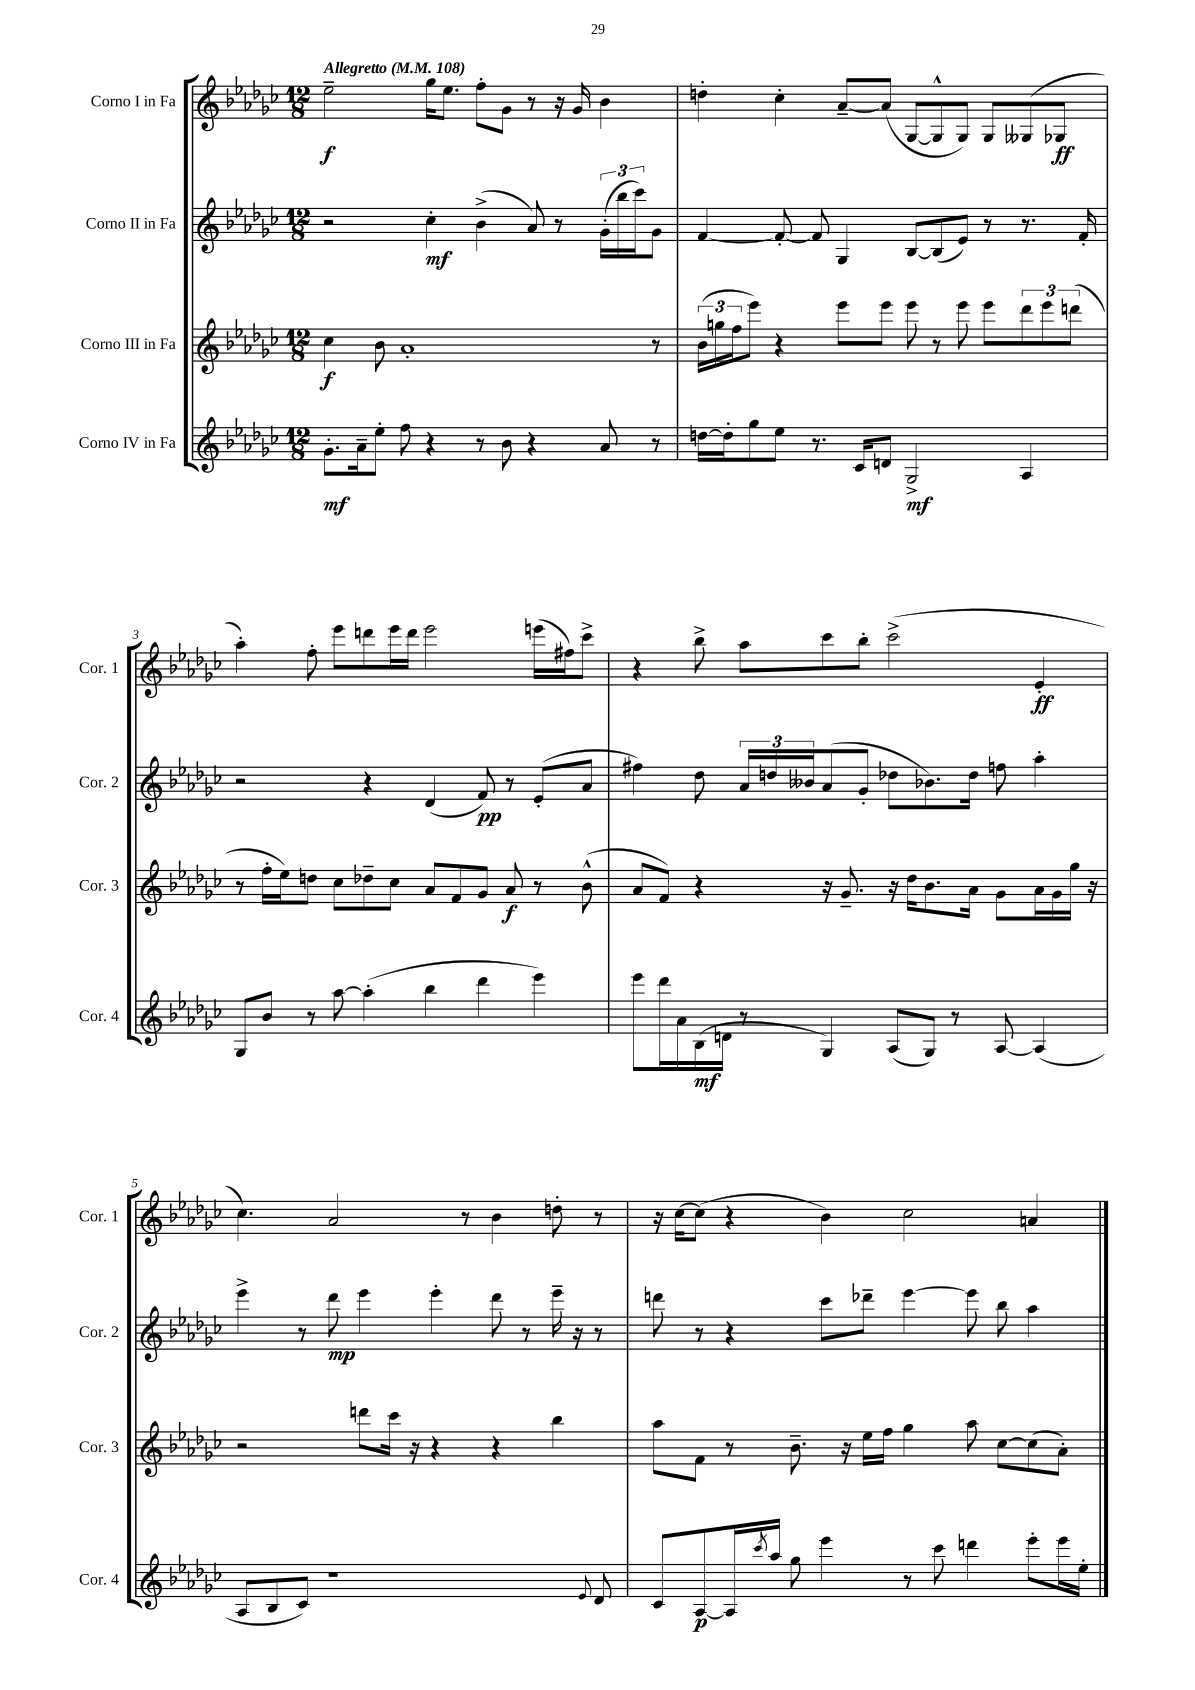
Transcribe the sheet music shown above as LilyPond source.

<<
\new StaffGroup <<
\new Staff = "s0" \with { instrumentName = "Corno I in Fa" shortInstrumentName = "Cor. 1" } {
    \clef treble \key ges \major \numericTimeSignature \time 12/8 \tempo "Allegretto" 4 = 108
    ees''2--\f ges''16 ees''8. f''8-. ges'8 r8 r16 ges'16 bes'4 |
    d''4-. ces''4-. aes'8~-- aes'8( ges8~ ges8-^ ges8) ges8 geses8( ges8\ff |
    aes''4-.) f''8-. ees'''8 d'''8 ees'''16 d'''16 ees'''2 e'''16( fis''16) ces'''8-> |
    r4 bes''8-> aes''8 ces'''8 bes''8-. ces'''2->( ees'4-.\ff |
    ces''4.) aes'2 r8 bes'4 d''8-. r8 |
    r16 ces''16~ ces''8( r4 bes'4) ces''2 a'4 \bar "|." |
}
\new Staff = "s1" \with { instrumentName = "Corno II in Fa" shortInstrumentName = "Cor. 2" } {
    \clef treble \key ges \major \numericTimeSignature \time 12/8
    r2 ces''4-.\mf bes'4->( aes'8) r8 \tuplet 3/2 { ges'16-.( bes''16 ces'''16) } ges'8 |
    f'4~ f'8~-. f'8 ges4 bes8~ bes8( ees'8) r8 r8. f'16-. |
    r2 r4 des'4( f'8\pp) r8 ees'8-.( aes'8 |
    fis''4) des''8 \tuplet 3/2 { aes'16 d''16 beses'16 } aes'8( ges'8-. des''8 bes'8.) des''16 f''8 aes''4-. |
    ees'''4-> r8 des'''8\mp ees'''4 ees'''4-. des'''8 r8 ees'''16-- r16 r8 |
    d'''8 r8 r4 ces'''8 des'''8-- ees'''4~ ees'''8 bes''8 aes''4 \bar "|." |
}
\new Staff = "s2" \with { instrumentName = "Corno III in Fa" shortInstrumentName = "Cor. 3" } {
    \clef treble \key ges \major \numericTimeSignature \time 12/8
    ces''4\f bes'8 aes'1-. r8 |
    \tuplet 3/2 { bes'16( g''16 f''16 } ees'''8) r4 ees'''8 ees'''8 ees'''8 r8 ees'''8 ees'''8 \tuplet 3/2 { des'''8 ees'''8 d'''8( } |
    r8 f''16-. ees''16) d''8 ces''8 des''8-- ces''8 aes'8 f'8 ges'8 aes'8\f r8 bes'8-^( |
    aes'8 f'8) r4 r16 ges'8.-- r16 des''16 bes'8. aes'16 ges'8 aes'16 ges'16 ges''16 r16 |
    r2 d'''8 ces'''16 r16 r4 r4 bes''4 |
    aes''8 f'8 r8 bes'8.-- r16 ees''16 f''16 ges''4 aes''8 ces''8~ ces''8( aes'8-.) \bar "|." |
}
\new Staff = "s3" \with { instrumentName = "Corno IV in Fa" shortInstrumentName = "Cor. 4" } {
    \clef treble \key ges \major \numericTimeSignature \time 12/8
    ges'8.-.\mf aes'16-- ees''8-. f''8 r4 r8 bes'8 r4 aes'8 r8 |
    d''16~ d''16-. ges''8 ees''8 r8. ces'16 d'8 ges2->\mf aes4 |
    ges8 bes'8 r8 aes''8~ aes''4-.( bes''4 des'''4 ees'''4) |
    ees'''8 des'''16 aes'16 bes16\mf( d'16 r8 ges4) aes8( ges8) r8 aes8~ aes4( |
    aes8 bes8 ces'8) r1 \appoggiatura { ees'8 } des'8 |
    ces'8 aes8~\p aes16 \acciaccatura { ces'''8 } aes''16 ges''8 ees'''4 r8 ces'''8 d'''4 ees'''8-. ees'''16 ees''16-. \bar "|." |
}
>>
>>
